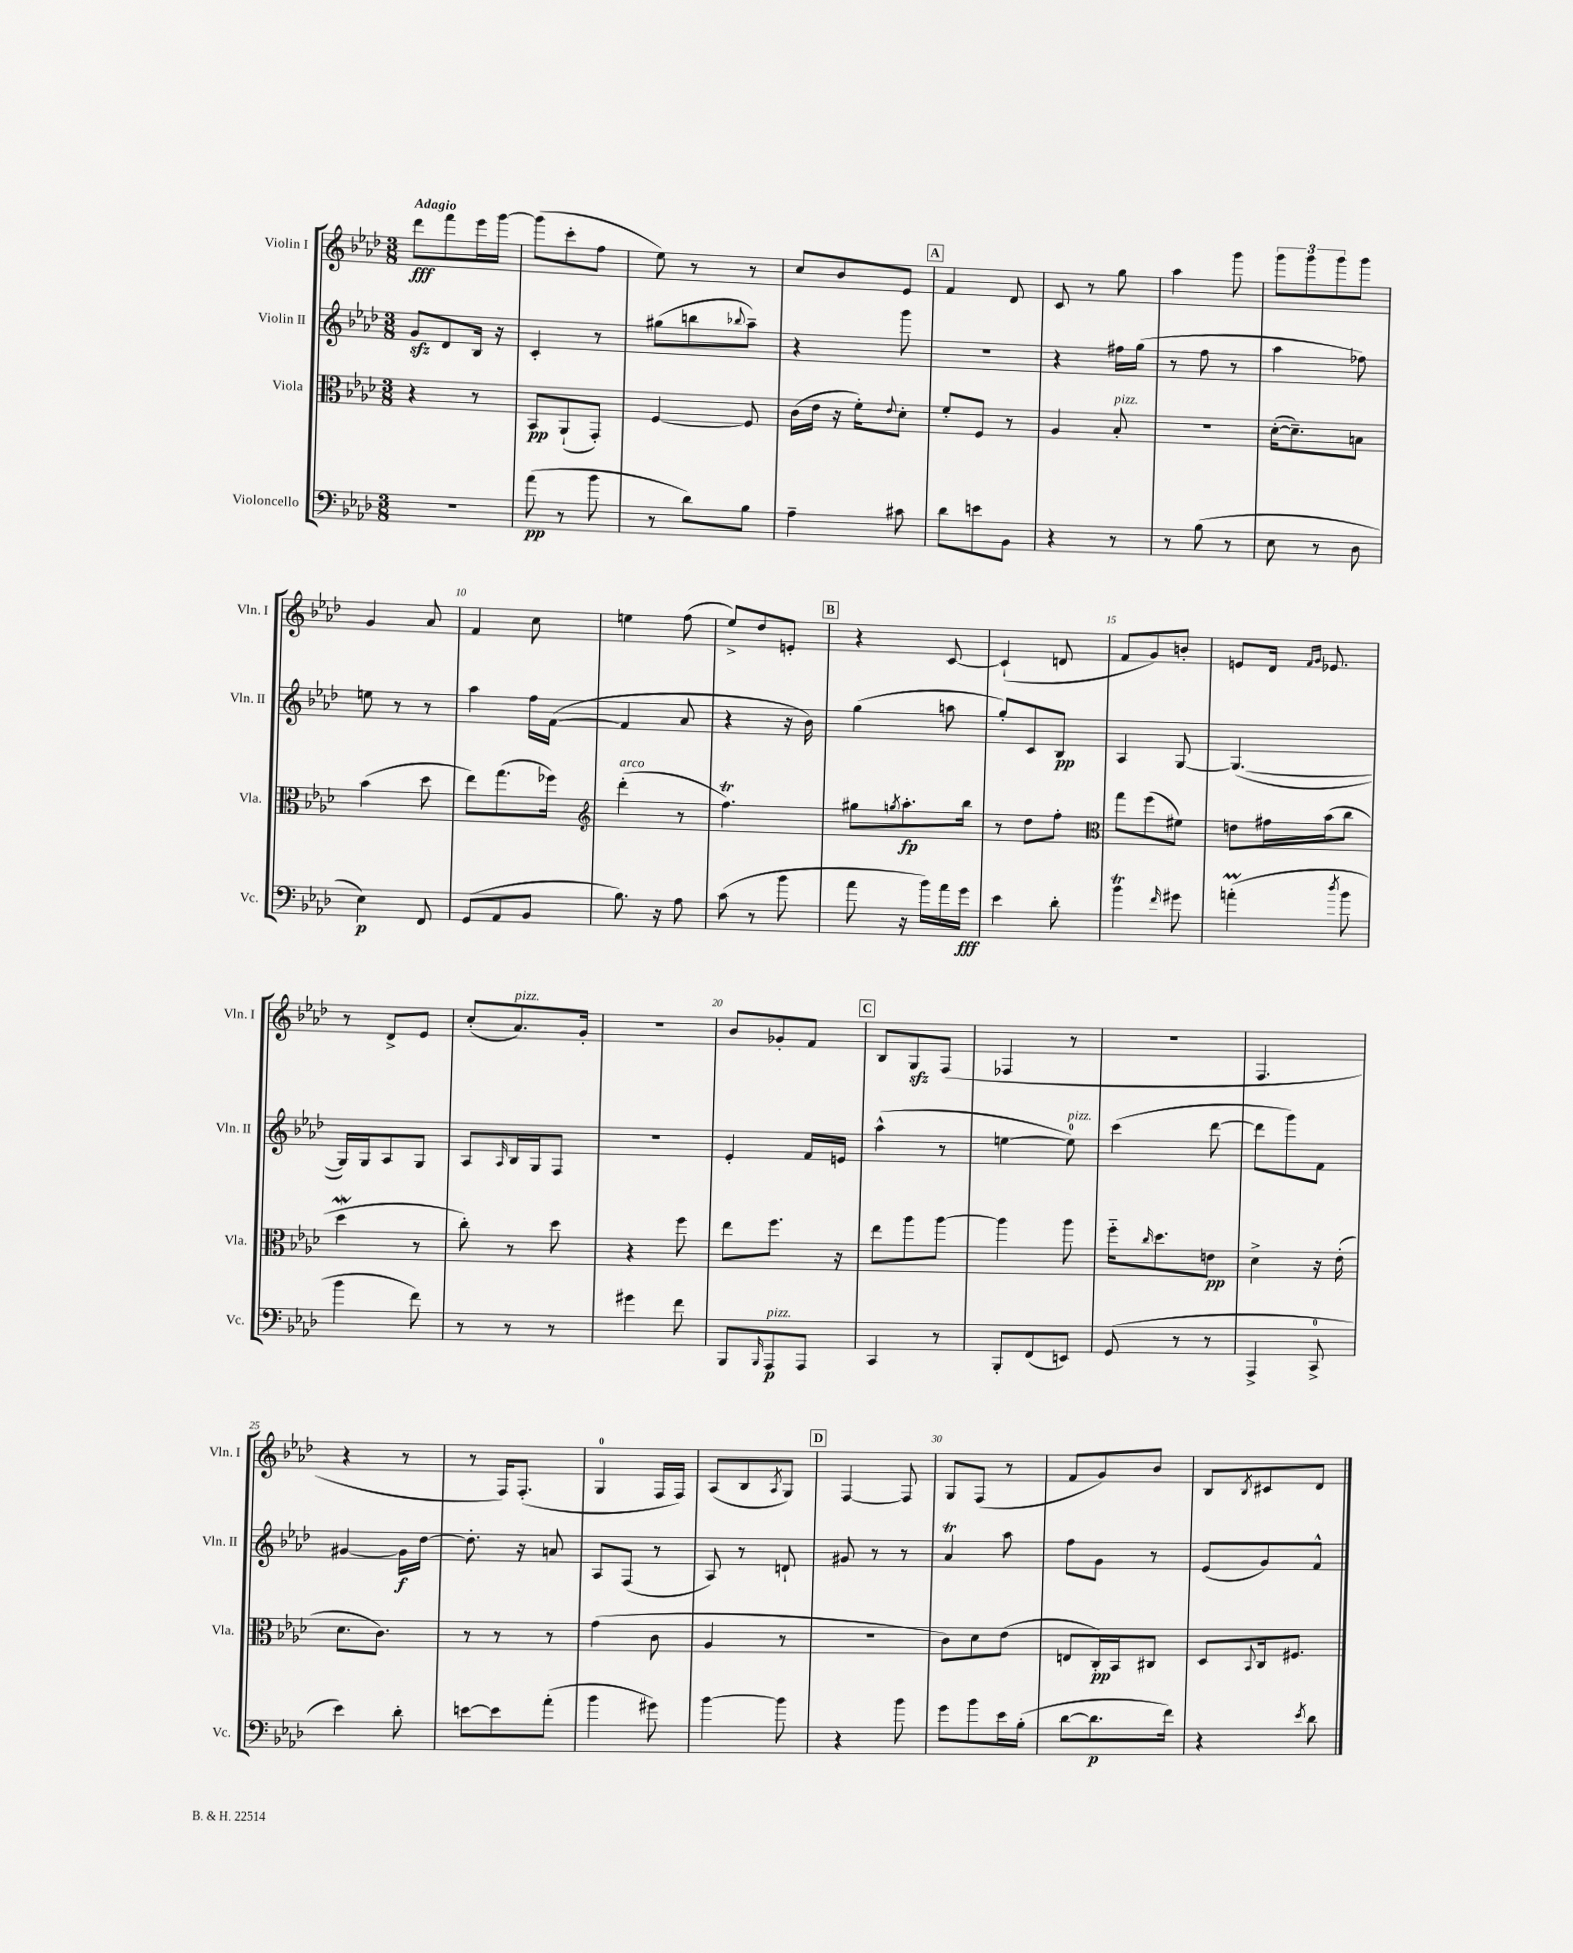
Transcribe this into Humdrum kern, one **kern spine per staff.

**kern	**kern	**kern	**kern
*staff4	*staff3	*staff2	*staff1
*clefF4	*clefC3	*clefG2	*clefG2
*k[b-e-a-d-]	*k[b-e-a-d-]	*k[b-e-a-d-]	*k[b-e-a-d-]
*M3/8	*M3/8	*M3/8	*M3/8
4.r	4r	8g/L	8ddd-\L
.	.	8d-/	8fff\
.	8r	16B-/Jk	16eee-\L
.	.	16r	[16ggg\JJ
=	=	=	=
(8a-\	8BB-/L	4c'/	(8ggg\]L
8r	(8AA-`/	.	8ccc'\
8b-\	8GG'/J)	8r	8ff\J
=	=	=	=
8r	[4F/	(8gg#\L	8ee-\)
8d-\L)	.	8bb\	8r
.	.	8qqbb-/	.
8B-\J	8F/]	8aa-~\J)	8r
=	=	=	=
4A-~\	(16c\LL	4r	8cc/L
.	16e-\JJ	.	.
.	16r	.	8b-/
.	16f'\LK)	.	.
.	8qqe-/	.	.
8c#\	8d-'\J	8ggg\	8e-/J
=	=	=	=
8d-\L	8f'/L	4.r	4f/
8e\	8F/J	.	.
8BB-\J	8r	.	8d-/
=	=	=	=
4r	4A-/	4r	8c/
.	.	.	8r
8r	8B-'/	16ff#\LL	8gg\
.	.	(16gg\JJ	.
=	=	=	=
8r	4.r	8r	4aa-\
(8B-\	.	8ff\	.
8r	.	8r	8ggg\
=	=	=	=
8E-\	([16d-'\LK	4aa-\	12ggg\L
.	8.d-~\])	.	.
.	.	.	12ggg\
8r	.	.	.
.	.	.	12ggg\
8D-\	8B\J	8ff-\)	8ggg\J
=	=	=	=
4E-\)	(4b-\	8ee\	4g/
.	.	8r	.
8FF/	8dd-\	8r	8a-/
=	=	=	=
(8GG/L	8ee-\L)	4aa-\	4f/
8AA-/	(8.gg\	.	.
8BB-/J	.	16ff\LL	8cc\
.	16ff-\Jk)	([16f\JJ	.
=	=	=	=
*	*clefG2	*	*
8.B-\)	(4ddd-'\	4f/]	4ee\
16r	.	.	.
8A-\	8r	8a-/	(8ff\
=	=	=	=
(8c\	4.ff\)	4r	8ee-^/L)
8r	.	.	8dd-/
8b-\	.	16r	8e'/J
.	.	16b-\)	.
=	=	=	=
8a-\	8gg#\L	(4gg\	4r
.	8qgg/	.	.
16r	8.aa-'\	.	.
16b-\LL)	.	.	.
16a-\	.	8aa\	[8c/
16g\JJ	16bb-\Jk	.	.
=	=	=	=
4e-\	8r	8gg'/L)	(4c`/]
.	8dd-\L	8c/	.
8d-'\	8ff'\J	8B-/J	8d/
=	=	=	=
*	*clefC3	*	*
4b-\	8gg\L	4A-/	8f/L
.	(8ff\	.	8g/)
16qqf/	.	.	.
8g#\	8f#\J)	[8G/	8b'/J
=	=	=	=
(4a'\	8e\L	(4.G/_	8e/L
.	16g#\L	.	16d-/Jk
.	.	.	16qqf/LL
.	.	.	16qqg/JJ
.	(16b-\J	.	8.e-/
8qdd-/	.	.	.
8b-\	8cc\J	.	.
=	=	=	=
4b-\	4dd-\	16G/]LL)	8r
.	.	16G/J	.
.	.	8A-/	8d-^/L
8f\)	8r	8G/J	8e-/J
=	=	=	=
8r	8cc'\)	8A-/L	(8cc'/L
.	.	16qqA-/	.
8r	8r	16B-/L	8.a-/)
.	.	16G/J	.
8r	8dd-\	8F/J	.
.	.	.	16g'/Jk
=	=	=	=
4g#\	4r	4.r	4.r
8f\	8ff\	.	.
=	=	=	=
8BBB-/L	8ee-\L	4e-'/	8b-/L
16qqBBB-/	.	.	.
8AAA-/	8.ff\J	.	8g-'/
8AAA-/J	.	16f/LL	8f/J
.	16r	16e/JJ	.
=	=	=	=
4CC/	8ee-\L	(4aa-^^\	8B-/L
.	8aa-\	.	8G/
8r	[8aa-\J	8r	(8F/J
=	=	=	=
8BBB-'/L	4aa-\]	[4ee\	4F-/
(8FF/	.	.	.
8EE/J)	8aa-\	8ee\])	8r
=	=	=	=
(8GG/	16ff'~\LK	(4ccc\	4.r
.	16qqcc/	.	.
.	8.dd-\	.	.
8r	.	.	.
8r	8e\J	[8ddd-\	.
=	=	=	=
4AAA-^/	4d-^\	8ddd-\]L	4.F/
.	.	8ggg\)	.
8CC^/	16r	8f\J	.
.	(16e-'\	.	.
=	=	=	=
4e-\)	8.d-\L	[4g#/	4r
.	8.c\J)	.	.
8d-'\	.	16g#\]LL	8r
.	.	[16dd-\JJ	.
=	=	=	=
[8e\L	8r	8.dd-'\]	8r
8e\]	8r	.	16F/LK)
.	.	16r	(8.F'/J
(8a-'\J	8r	8a/	.
=	=	=	=
4b-\	(4g\	8A-/L	4G/
.	.	(8F/J	.
8g#\)	8c\	8r	16F/LL
.	.	.	16F/JJ)
=	=	=	=
[4b-\	4A-/	8A-/)	(8A-/L
.	.	8r	8B-/
.	.	.	8qA-/
8b-\]	8r	8d`/	8G/J)
=	=	=	=
4r	4.r	8g#/	[4F/
.	.	8r	.
8b-\	.	8r	8F/]
=	=	=	=
8g\L	8c\L)	4a-/	8G/L
8b-\	8d-\	.	(8F/J
16e-\L	(8e-\J	8aa-\	8r
(16B-'\JJ	.	.	.
=	=	=	=
[8d-\L	8E/L	8ff\L	8f/L
8.d-\]	16C'/L)	8g\J	8g/)
.	16BB-/J	.	.
.	8C#/J	8r	8b-/J
16f\Jk)	.	.	.
=	=	=	=
4r	8D-/L	(8e-/L	8B-/L
.	8qqBB-/	.	8qB-/
.	16C/k	8g/)	8c#/
.	8.F#/J	.	.
8qe-/	.	.	.
8d-\	.	8f^^/J	8d-/J
==	==	==	==
*-	*-	*-	*-
